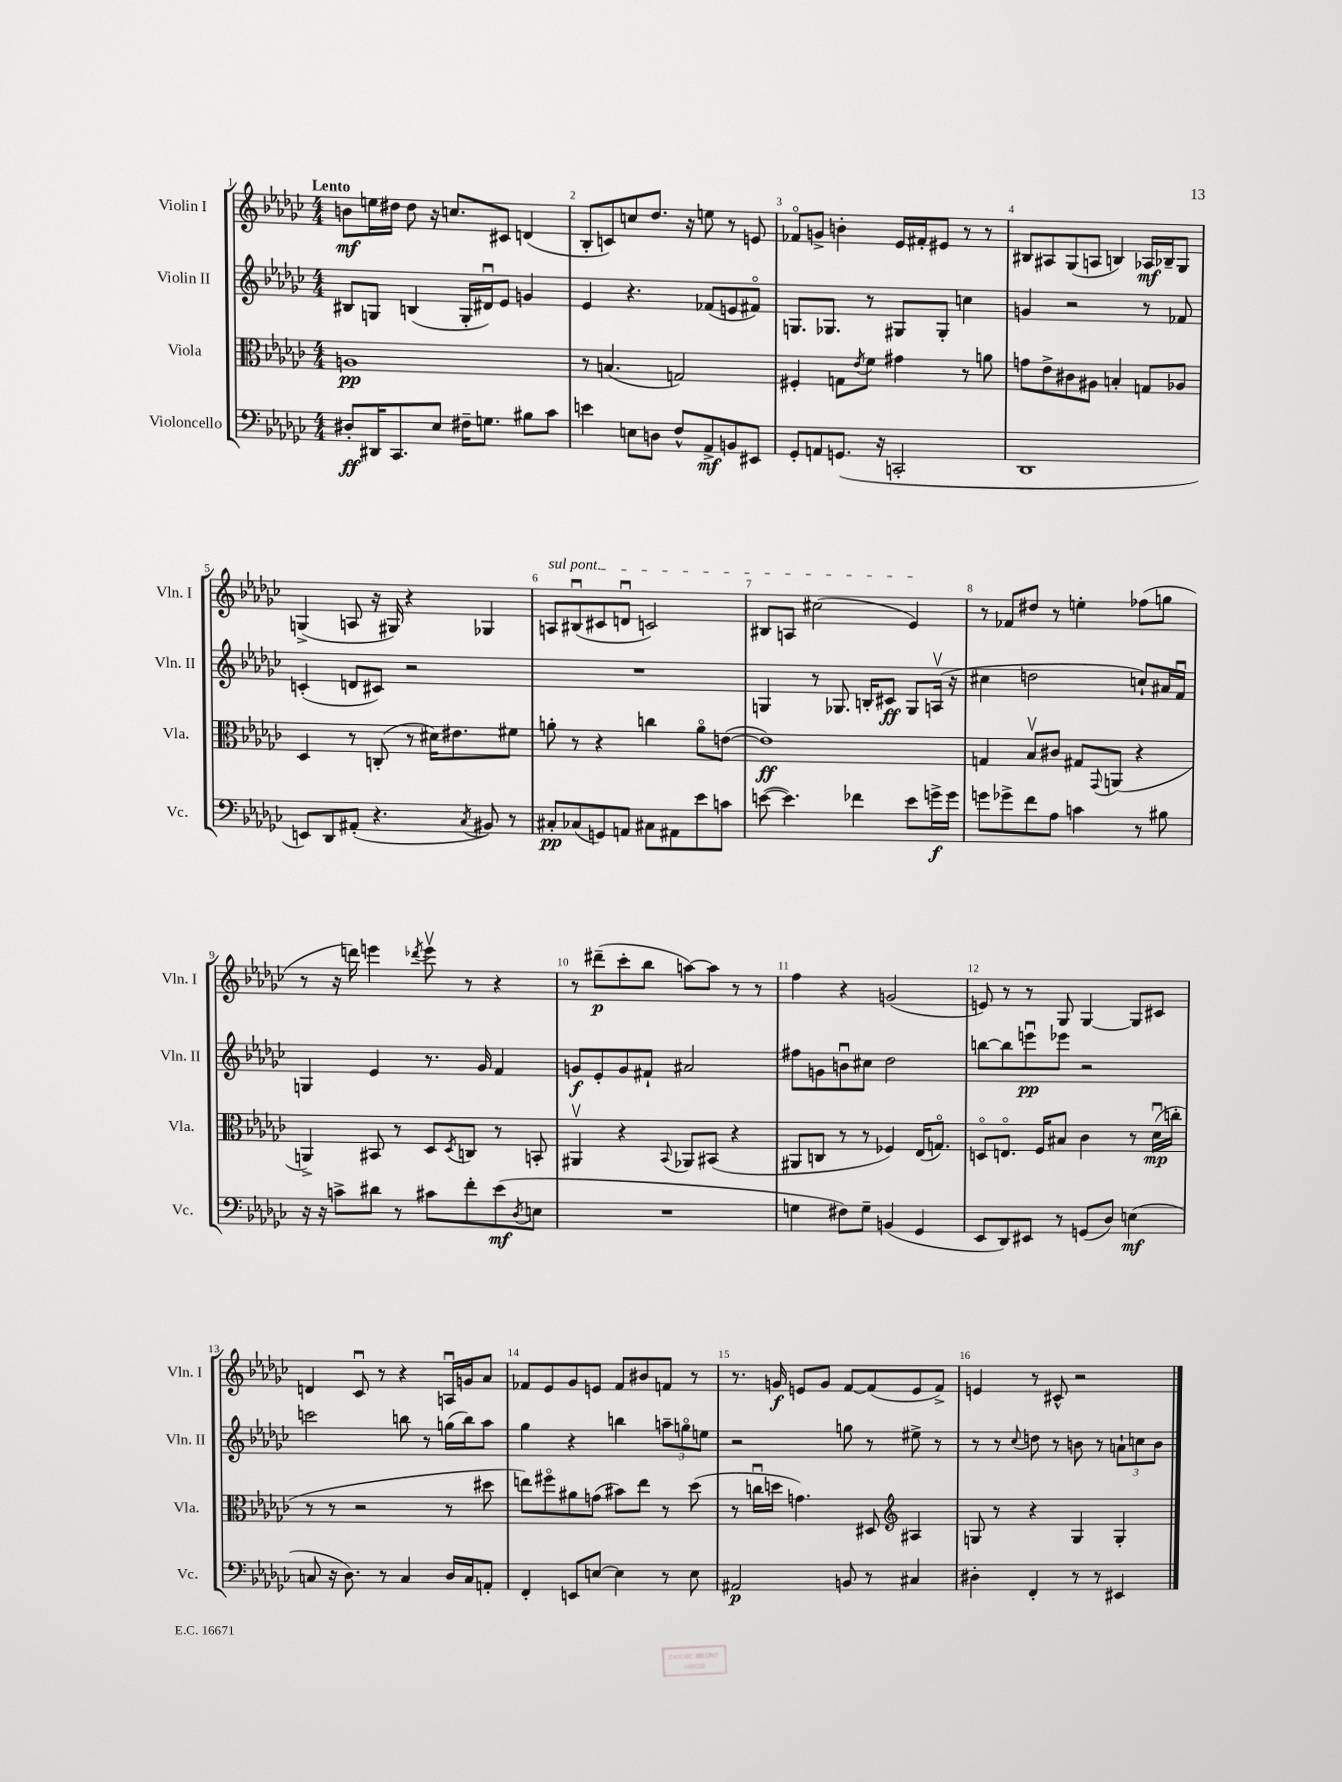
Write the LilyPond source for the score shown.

<<
\new StaffGroup <<
\new Staff = "s0" \with { instrumentName = "Violin I" shortInstrumentName = "Vln. I" } {
    \clef treble \key ges \major \numericTimeSignature \time 4/4 \tempo "Lento"
    b'8\mf e''16 dis''16 dis''8 r16 c''8. cis'8 d'4( |
    bes8-. c'8) c''8 des''8. r16 e''8 r8 e'8 |
    fes'8\flageolet g'8-> b'4-. ees'16 fis'16-. eis'8 r8 r8 |
    bis8 ais8 ges8( a8 b4) aes16\mf bes16-- ges8 |
    g4->( a8 r16 gis16) r4 ges4 |
    \once \override TextSpanner.bound-details.left.text = \markup { \italic "sul pont." } a8\startTextSpan bis8\downbow( cis'8 d'8\downbow c'2) |
    bis8 a8 cis''2( ees'4\stopTextSpan) |
    r8 fes'8 dis''8 r8 e''4-. fes''8( g''8 |
    r8 r16 d'''16) e'''4 \acciaccatura { des'''8 } e'''8\upbow r8 r4 |
    r8 dis'''8--\p( ces'''8-. bes''8 a''8~) a''8 r8 r8 |
    f''4 r4 g'2( |
    e'8) r8 r8 ges8 ges4~ ges8 cis'8 |
    d'4 ces'8\downbow r8 r4 a16\downbow g'16 aes'8 |
    fes'8 ees'8 ges'8 e'8 fes'8 bis'8 f'8 r8 |
    r8. g'16\f e'8 g'8 f'8~ f'8( e'8 f'8->) |
    e'4 r8 cis'8-^ r2 \bar "|." |
}
\new Staff = "s1" \with { instrumentName = "Violin II" shortInstrumentName = "Vln. II" } {
    \clef treble \key ges \major \numericTimeSignature \time 4/4
    bis8 g8 b4( g16-. dis'16\downbow) ees'8 g'4 |
    ees'4 r4. fes'8( e'8 fis'8\flageolet) |
    g8. ges8. r8 gis8 gis8-. c''4 |
    g'4 r2 r8 fes'8 |
    c'4-.( d'8 cis'8) r2 |
    R1 |
    g4 r8 ges8. b16-. cis'8\ff ges8 a16\upbow( r16 |
    cis''4 d''2 c''8-!) ais'16 f'16\downbow |
    g4 ees'4 r8. ges'16 f'4 |
    g'8\f ees'8-. g'8 fis'8-! ais'2 |
    fis''8 g'8 b'8\downbow cis''8 des''2 |
    b''8~ b''8 e'''8\downbow\pp ees'''8 r2 |
    c'''2 b''8 r8 g''16( b''16) aes''8 |
    ges''4 r4 b''4 \tuplet 3/2 { a''8-- g''8\flageolet e''8 } |
    r2 g''8 r8 eis''8-> r8 |
    r8 r8 \appoggiatura { ces''8 } d''8 r8 b'8 r8 \tuplet 3/2 { a'8-! c''8 b'8 } \bar "|." |
}
\new Staff = "s2" \with { instrumentName = "Viola" shortInstrumentName = "Vla." } {
    \clef alto \key ges \major \numericTimeSignature \time 4/4
    a1\pp |
    r8 b4.( g2) |
    fis4-. g8 \acciaccatura { ees'8 } f'8 gis'4 r8 a'8 |
    g'8 ees'8-> cis'8 ais8 b4-. g8 aes8 |
    des4 r8 c8-.( r8 dis'16) eis'8. fis'8 |
    a'8-. r8 r4 c''4 a'8\flageolet e'8~( |
    e'1\ff) |
    g4 bes8\upbow cis'8 gis8 \appoggiatura { ges,8 } a,8( r4 |
    a,4->) bis,8 r8 des8 \acciaccatura { des8 } c8 r8 b,8-. |
    ais,4\upbow r4 \appoggiatura { bes,8 } aes,8 bis,8( r4 |
    ais,8 c8 r8 r8 fes4) ees16( g8.\flageolet) |
    d8\flageolet e8.\flageolet f16 bis8 ces'4 r8 des'16\downbow\mp( c''16-. |
    r8 r8 r2 r8 dis''8 |
    e''8) fis''8\flageolet ais'8 g'8( bis'8) e''8 r8 des''8( |
    r8 c''16\downbow d''16 g'4.) dis8 \clef treble ais4 |
    g8 r8 r4 g4 g4-. \bar "|." |
}
\new Staff = "s3" \with { instrumentName = "Violoncello" shortInstrumentName = "Vc." } {
    \clef bass \key ges \major \numericTimeSignature \time 4/4
    dis8-.\ff dis,16 ces,8. ees8 fis16-- g8. bis8 ces'8 |
    e'4 e8 d8 f8-^ aes,8->\mf b,8 eis,8 |
    ges,8-. a,8 g,8.( r16 c,2-. |
    des,1 |
    e,8) des,8 ais,8-.( r4. \acciaccatura { ces8 } bis,8) r8 |
    cis8-.\pp ces8( g,8) a,8 cis8 ais,8 ees'8 c'8 |
    e'8~( e'4.) fes'4 e'8 g'16->\f g'16 |
    g'8 ges'8-> f'8 aes8 c'4 r8 bis8 |
    r16 r16 c'8-> dis'8 r8 cis'8 f'8-. ees'8\mf( \acciaccatura { des8 } e8 |
    R1 |
    g4 fis8) g8-- b,4( ges,4 |
    ees,8 des,8) eis,8 r8 g,8( des8) e4\mf( |
    c8 r16 des8.) r8 c4 des16 c16 a,8-. |
    f,4-. e,8 e8~ e4 r8 e8 |
    ais,2\p b,8 r8 cis4 |
    dis4-. f,4-. r8 r8 eis,4 \bar "|." |
}
>>
>>
\layout { \context { \Score \override BarNumber.break-visibility = ##(#f #t #t) barNumberVisibility = #all-bar-numbers-visible } }
